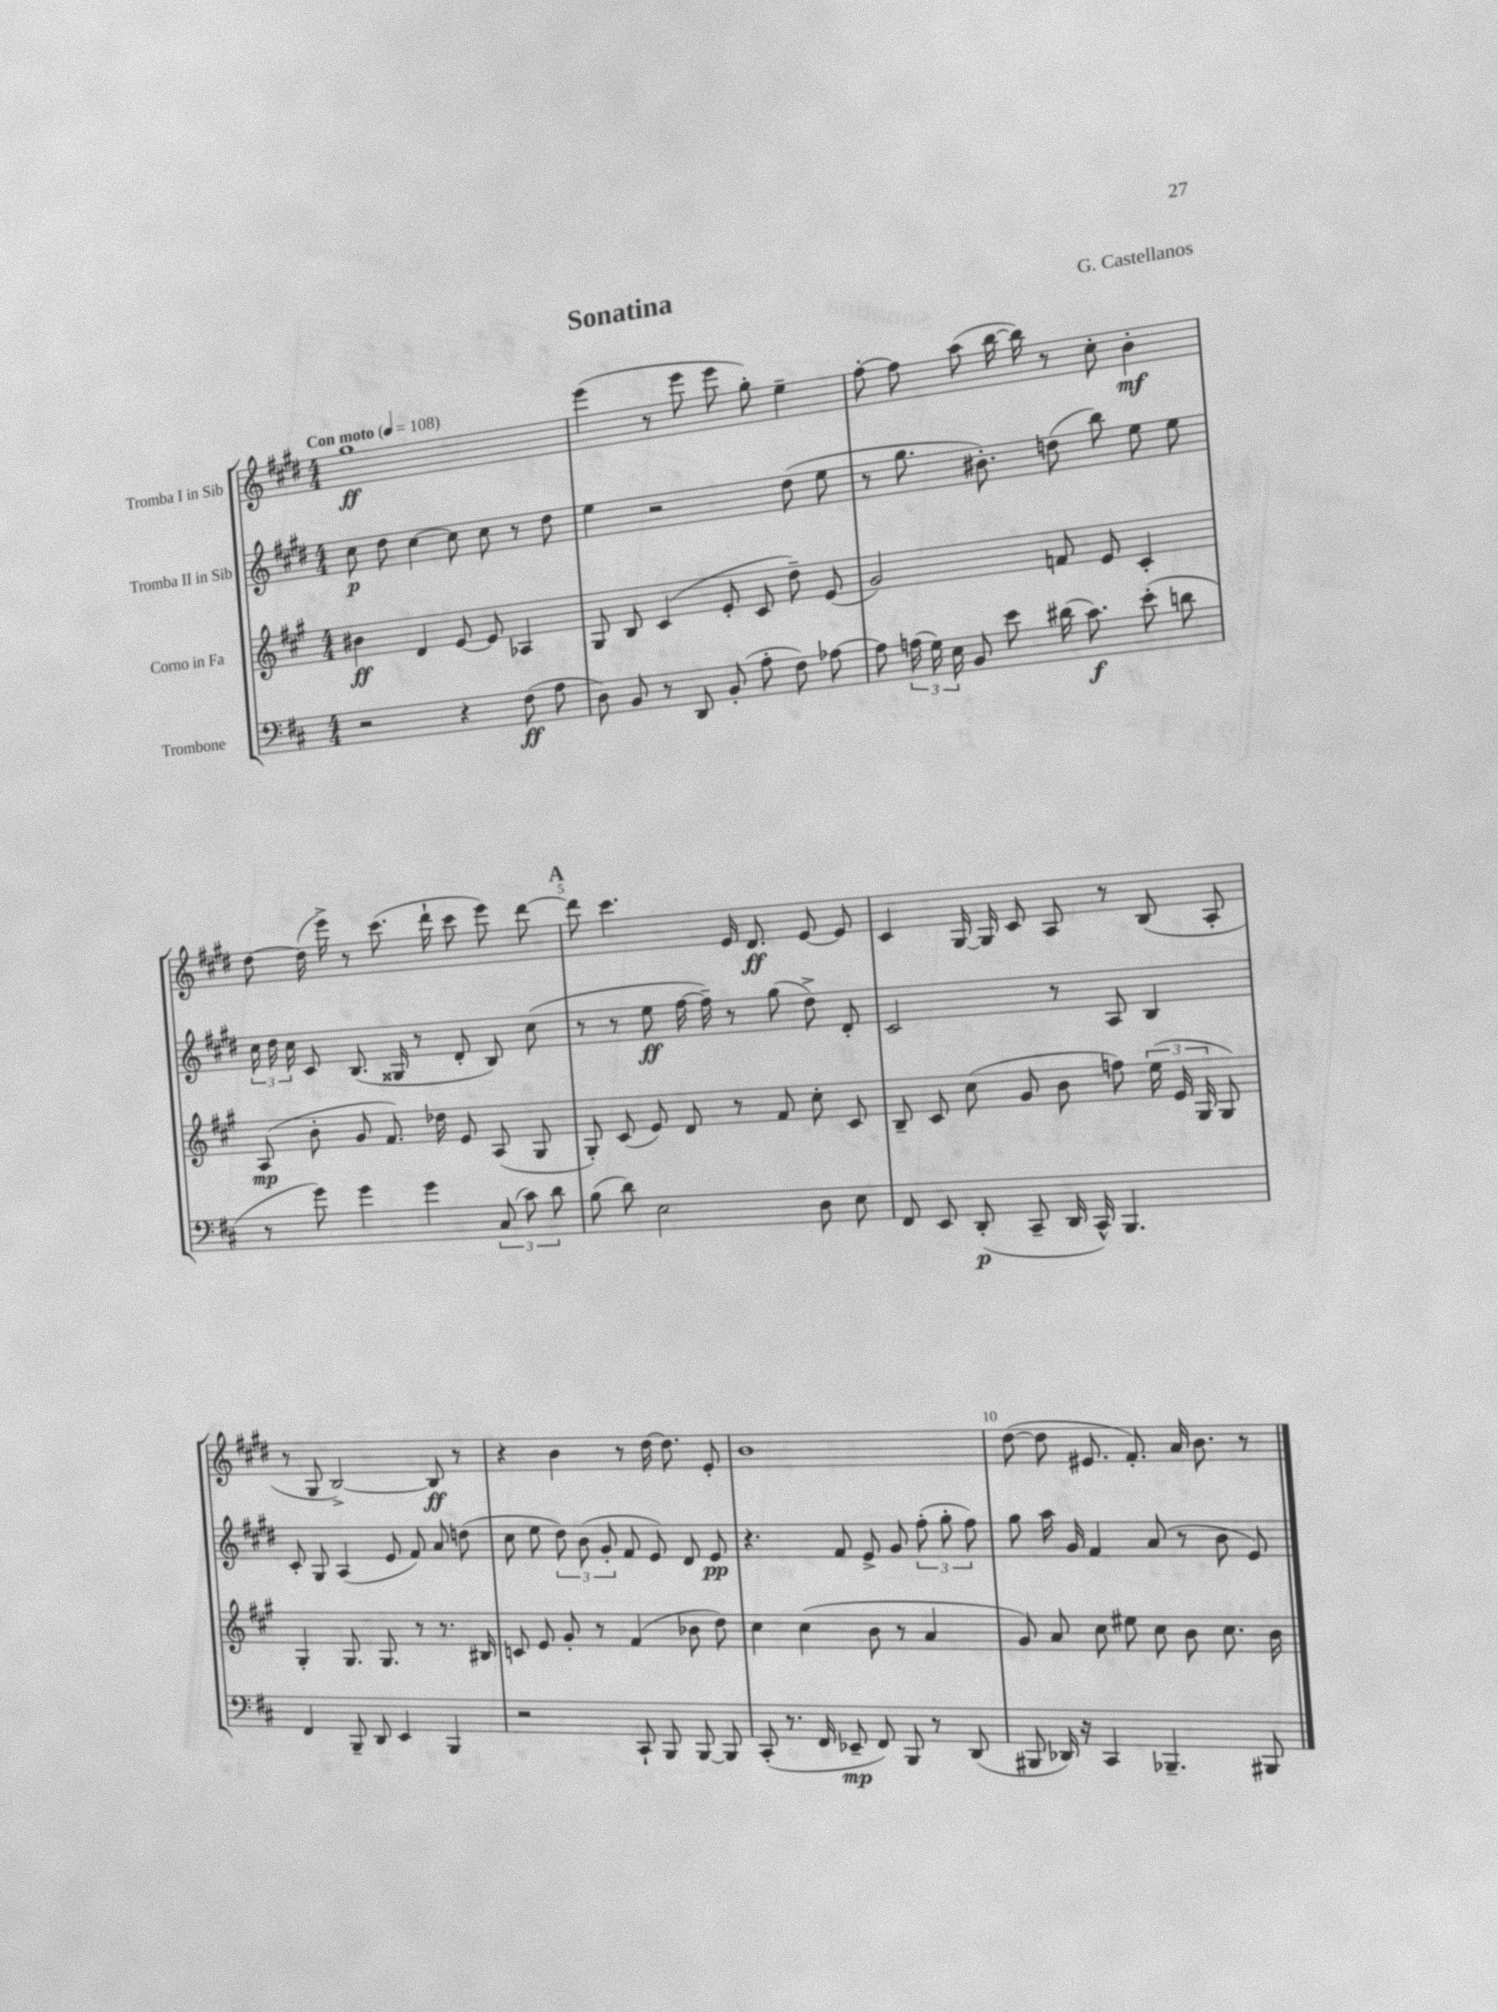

**kern	**kern	**kern	**kern
*staff4	*staff3	*staff2	*staff1
*clefF4	*clefG2	*clefG2	*clefG2
*k[f#c#]	*k[f#c#g#]	*k[f#c#g#d#]	*k[f#c#g#d#]
*M4/4	*M4/4	*M4/4	*M4/4
*MM108	*MM108	*MM108	*MM108
2r	4b#\	8cc#\	1gg#
.	.	8dd#\	.
.	4d/	[4cc#\	.
4r	[8e/	8cc#\]	.
.	8e/]	8cc#\	.
(8F#\	4A-/	8r	.
8A\	.	8dd#\	.
=	=	=	=
8D\)	8G#/	4ee\	(4eee\
8BB/	8B/	.	.
8r	(4c#/	2r	8r
8DD/	.	.	8eee\
(8BB'/	8e'/	.	8eee\
8A'\	8c#/	.	8gg#'\)
8F#\)	8dd~\)	(8dd#\	4ee~\
[8A-\	(8e/	8ee\	.
=	=	=	=
8A-\]	2g#/)	8r	[8ff#'\
(24A\	.	8.gg#\	8ff#\]
24G\)	.	.	.
24E\	.	.	.
8BB/	.	.	(8aa\
.	.	8.b#'\)	.
8e\	.	.	[16bb\
.	.	.	16bb\])
(16d#\	8f/	(8dd\	8r
8.c#\)	.	.	.
.	8e/	8bb\)	8cc#'\
(8e'\	4c#'/	8ee\	4b'\
8d\	.	8ee\	.
=	=	=	=
8r	(8A/	24cc#\	[8dd#\
.	.	24dd#\	.
.	.	24cc#\	.
8g\)	8b'\	8c#/	(16dd#\]
.	.	.	16eee^\)
4g\	8g#/	(8.B/	8r
.	8.f#/)	.	(8.ccc#\
.	.	16G##/	.
4g\	.	8r	.
.	16dd-\	.	16ddd#`\
.	8e/	8d#'/	8ccc#\
(12C#/	(8A/	8B/)	8eee\)
12c#\)	.	.	.
.	8G#/	(8cc#\	[8ddd#\
12d\	.	.	.
=	=	=	=
(8B\	8G#'/)	8r	8ddd#\]
8d\)	(8c#/	8r	4.ccc#\
2E\	8e/)	8ee\	.
.	8d/	[16ff#\	.
.	.	16ff#~\])	.
.	8r	8r	16e/
.	.	.	8.d#/
.	8f#/	(8gg#\	.
8D\	8cc#'\	8dd#^\)	[8e/
8E\	8c#/	8d#'/	8e/]
=	=	=	=
8FF#/	8B~/	2c#/	4c#/
8EE/	8c#/	.	.
(8DD'/	(8cc#\	.	[16G#/
.	.	.	16G#/]
8CC#~/	8g#/	.	8c#/
16DD/	8b\	8r	8A/
16CC#^^/)	.	.	.
4.BBB/	8ff\)	8A/	8r
.	(24ee\	4B/	(8B/
.	24e/	.	.
.	24G#/	.	.
.	8G#/)	.	8A'/
=	=	=	=
4FF#/	4G#'/	8c#'/	8r
.	.	8G#/	8G#/
8BBB~/	8.G#/	(4A/	[2B^/)
8DD/	.	.	.
.	8.G#/	.	.
4EE/	.	8e/	.
.	8r	8f#/)	.
4BBB/	8.r	8a/	8B/]
.	.	(8dd\	8r
.	16B#/	.	.
=	=	=	=
2r	8c/	8cc#\	4r
.	8e/	8ee\	.
.	8g#'/	12dd#\)	4b\
.	.	(12b\	.
.	8r	.	.
.	.	12g#'/	.
8CC#`/	(4f#/	8f#/	8r
8BBB/	.	8e/)	[16dd#\
.	.	.	8.dd#\]
[8BBB/	8b-\	8d#/	.
8BBB/]	8dd\)	8e/	8e'/
=	=	=	=
(8CC#'/	4cc#\	4.r	1b
8.r	.	.	.
.	(4cc#\	.	.
16FF#/	.	.	.
8EE-~/	.	8f#/	.
8FF#/)	8b\	8e^/	.
8BBB/	8r	8g#/	.
8r	4a/	(12ff#'\	.
.	.	12gg#'\	.
(8DD/	.	.	.
.	.	12ff#\)	.
=	=	=	=
8BBB#/	8g#/)	8gg#\	([8dd#\
16DD-/)	8a/	16aa\	8dd#\]
16r	.	16g#/	.
4CC#/	8cc#\	4f#/	8.e#/
.	8ee#\	.	.
.	.	.	8.f#'/)
4.BBB-~/	8cc#\	(8a/	.
.	8b\	8r	16a/
.	.	.	8.b\
.	8.cc#\	8b\	.
8BBB#/	.	8e/)	8r
.	16b\	.	.
==	==	==	==
*-	*-	*-	*-
